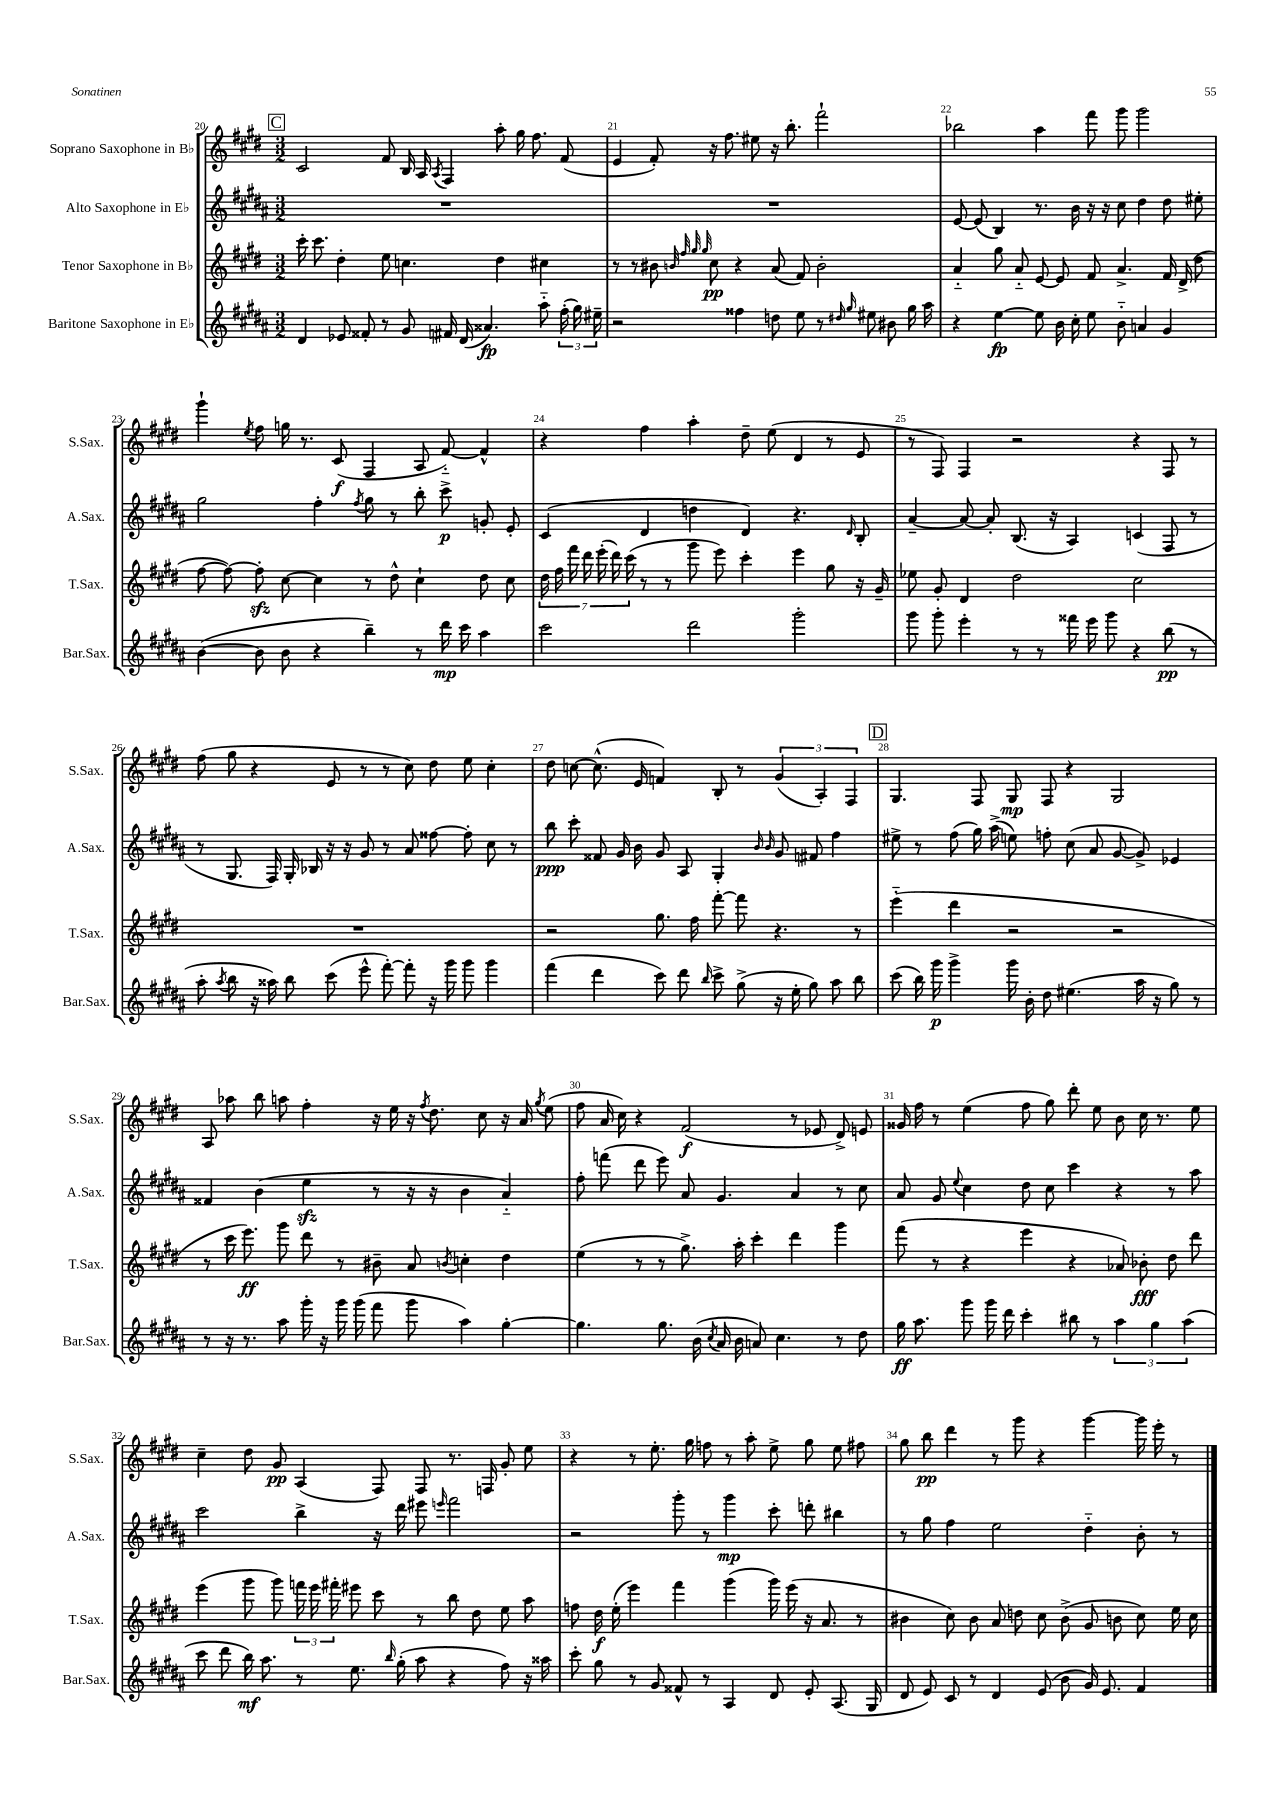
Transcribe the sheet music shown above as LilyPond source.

<<
\new StaffGroup <<
\new Staff = "s0" \with { instrumentName = "Soprano Saxophone in Bb" shortInstrumentName = "S.Sax." } {
    \clef treble \key e \major \numericTimeSignature \time 3/2
    \autoBeamOff \mark \markup { \box "C" } cis'2 fis'8 b16 a16 \acciaccatura { a8 } fis4 a''8-. gis''16 fis''8. fis'8( |
    e'4 fis'8-.) r16 fis''8. eis''8 r16 b''8.-. fis'''2-! |
    bes''2 a''4 fis'''8 gis'''8 gis'''2 |
    gis'''4-! \acciaccatura { e''8 } fis''8 g''16 r8. cis'8\f( fis4 a8 fis'8~-_) fis'4-^ |
    r4 fis''4 a''4-. dis''8-- e''8( dis'4 r8 e'8 |
    r8 fis8) fis4 r2 r4 fis8 r8 |
    fis''8( gis''8 r4 e'8 r8 r8 cis''8) dis''8 e''8 cis''4-. |
    dis''8 c''8~ c''8.-^( e'16 f'4) b8-. r8 \tuplet 3/2 { gis'4( a4-.) fis4 } |
    \mark \markup { \box "D" } gis4. fis8 gis8\mp fis8 r4 gis2 |
    a8 aes''8 b''8 a''8 fis''4-. r16 e''16 r16 \acciaccatura { fis''8 } dis''8. cis''8 r16 a'16 \acciaccatura { gis''8 } e''8( |
    fis''8 a'16 cis''16) r4 fis'2\f( r8 ees'8 dis'8->) e'8 |
    gisis'16 fis''16 r8 e''4( fis''8 gis''8) dis'''8-. e''8 b'8 cis''16 r8. e''8 |
    cis''4-- dis''8 gis'8\pp a4( fis8) fis8 r8. f16 gis'8-. e''8 |
    r4 r8 e''8.-. gis''16 f''8 r8 a''8-. e''8-> gis''8 e''8 fis''8 |
    gis''8 b''8\pp dis'''4 r8 gis'''8 r4 gis'''4~ gis'''16 e'''16-. r8 \bar "|." |
}
\new Staff = "s1" \with { instrumentName = "Alto Saxophone in Eb" shortInstrumentName = "A.Sax." } {
    \clef treble \key b \major \numericTimeSignature \time 3/2
    \autoBeamOff \mark \markup { \box "C" } R1. |
    R1. |
    e'8~ e'8( b4) r8. b'16 r16 r16 cis''8 dis''4 dis''8 eis''8-. |
    gis''2 fis''4-. \acciaccatura { fis''8 } gis''8 r8 b''8-. cis'''8->\p g'8-. e'8-. |
    cis'4( dis'4 d''4 dis'4) r4. \grace { dis'16 } b8-. |
    ais'4~-- ais'8~ ais'8-. b8.( r16 ais4) c'4( fis8 r8 |
    r8 gis8. fis16) gis16-. bes16 r16 r16 gis'8 r8 ais'8 fisis''8~ fisis''8-. cis''8 r8 |
    b''8\ppp cis'''8-. fisis'8 gis'16 b'16 gis'8 ais8 gis4-. \grace { b'16 b'16 } gis'8 fis'8 fis''4 |
    \mark \markup { \box "D" } eis''8-> r8 fis''8( gis''16) ais''16->( e''8) f''8-. cis''8( ais'8 gis'8~ gis'8->) ees'4 |
    fisis'4 b'4( e''4\sfz r8 r16 r16 b'4 ais'4-_) |
    fis''8-. f'''8( dis'''8 e'''8) ais'8 gis'4. ais'4 r8 cis''8 |
    ais'8 gis'8 \appoggiatura { e''8 } cis''4 dis''8 cis''8 cis'''4 r4 r8 ais''8 |
    cis'''2 b''4-> r16 dis'''16 eis'''8 \grace { e'''16 } fis'''2 |
    r2 gis'''8-. r8 gis'''4\mp cis'''8-. d'''8-. bis''4 |
    r8 gis''8 fis''4 e''2 dis''4-_ b'8-. r8 \bar "|." |
}
\new Staff = "s2" \with { instrumentName = "Tenor Saxophone in Bb" shortInstrumentName = "T.Sax." } {
    \clef treble \key e \major \numericTimeSignature \time 3/2
    \autoBeamOff \mark \markup { \box "C" } cis'''16-. cis'''8. dis''4-. e''8 c''4. dis''4 cis''4 |
    r8 r8 bis'8 \grace { b'32 fis''32 gis''32 gis''32 } cis''8\pp r4 a'8( fis'8) b'2-. |
    a'4-_ gis''8 a'8-_ e'8~ e'8 fis'8 a'4.-> fis'16 dis'16->( dis''8 |
    fis''8~ fis''8~) fis''8-.\sfz cis''8~ cis''4 r8 dis''8-^ cis''4-! dis''8 cis''8 |
    \tuplet 7/4 { dis''16 fis''16 fis'''16 dis'''16 e'''16-.( dis'''16) cis'''16( } r8 r8 gis'''8 e'''8) cis'''4-. e'''4 gis''8 r16 gis'16-- |
    ees''8 gis'8-. dis'4 dis''2 cis''2 |
    R1. |
    r2 gis''8. fis''16 fis'''8~-. fis'''8 r4. r8 |
    \mark \markup { \box "D" } e'''4-_( dis'''4 r2 r2 |
    r8 cis'''16 e'''8.\ff) gis'''8 dis'''8 r8 bis'8-- a'8 \acciaccatura { b'8 } c''4-. dis''4 |
    e''4( r8 r8 gis''8.->) a''16-. cis'''4-. dis'''4 gis'''4 |
    fis'''8( r8 r4 e'''4 r4 aes'8) bes'8-.\fff dis''8 dis'''8 |
    e'''4( gis'''8 gis'''8) \tuplet 3/2 { f'''16 e'''16 fis'''16-. } eis'''8 cis'''8 r8 b''8 dis''8 e''8 a''8 |
    f''8 dis''16\f e''16-.( e'''4) fis'''4 gis'''4( gis'''16) e'''16( r16 a'8. r8 |
    bis'4 cis''8) bis'8 a'8 d''8 cis''8 bis'8->( gis'8 b'8 cis''8) e''16 cis''16 \bar "|." |
}
\new Staff = "s3" \with { instrumentName = "Baritone Saxophone in Eb" shortInstrumentName = "Bar.Sax." } {
    \clef treble \key b \major \numericTimeSignature \time 3/2
    \autoBeamOff \mark \markup { \box "C" } dis'4 ees'8 fisis'8-. r8 gis'8 fis'16 dis'16( aisis'4.\fp) ais''8-_ \tuplet 3/2 { fis''16-.( gis''16) eis''16-- } |
    r2 fisis''4 d''8 e''8 r8 \grace { dis''16 gis''16 } eis''8 bis'8 gis''16 ais''16 |
    r4 e''4~\fp e''8 b'16 cis''16-. e''8 b'8-_ a'4 gis'4 |
    b'4~( b'8 b'8 r4 b''4--) r8 dis'''16\mp cis'''16 ais''4 |
    cis'''2 dis'''2 gis'''2-. |
    gis'''8 gis'''8-. e'''4-. r8 r8 fisis'''16 e'''16 gis'''8 r4 b''8\pp( r8 |
    ais''8-. \acciaccatura { ais''8 } b''8 r16 aisis''16) b''8 cis'''8( e'''8-^ fis'''8~-.) fis'''8-. r16 gis'''16 gis'''8 gis'''4 |
    fis'''4( dis'''4 cis'''8) dis'''8 \grace { b''16 } cis'''8-> gis''8->( r16 e''16-. gis''8) ais''8 b''8 |
    \mark \markup { \box "D" } cis'''8( b''16) gis'''16\p gis'''4-> gis'''16 b'16-. dis''8 eis''4.( ais''16 r16 gis''8) r8 |
    r8 r16 r8. ais''8 gis'''16-. r16 gis'''16 gis'''16( fis'''8 gis'''8 ais''4) gis''4~-. |
    gis''4. gis''8. b'16( \acciaccatura { cis''8 } ais'16 b'16 a'8) cis''4. r8 dis''8 |
    gis''16\ff ais''8. gis'''8 gis'''16 dis'''16 cis'''4-. bis''8 r8 \tuplet 3/2 { ais''4 gis''4 ais''4( } |
    cis'''8 dis'''8 b''16\mf) ais''8. r8 e''8. \grace { b''16 } gis''16-.( ais''8 r4 fis''8) r16 aisis''16 |
    cis'''8-. gis''8 r8 gis'8 fisis'8-^ r8 ais4 dis'8 e'8-. ais8.( gis16 |
    dis'8 e'8) cis'8 r8 dis'4 e'8( b'8 gis'16) e'8. fis'4 \bar "|." |
}
>>
>>
\layout { \context { \Score currentBarNumber = #20 \override BarNumber.break-visibility = ##(#f #t #t) barNumberVisibility = #all-bar-numbers-visible } }
